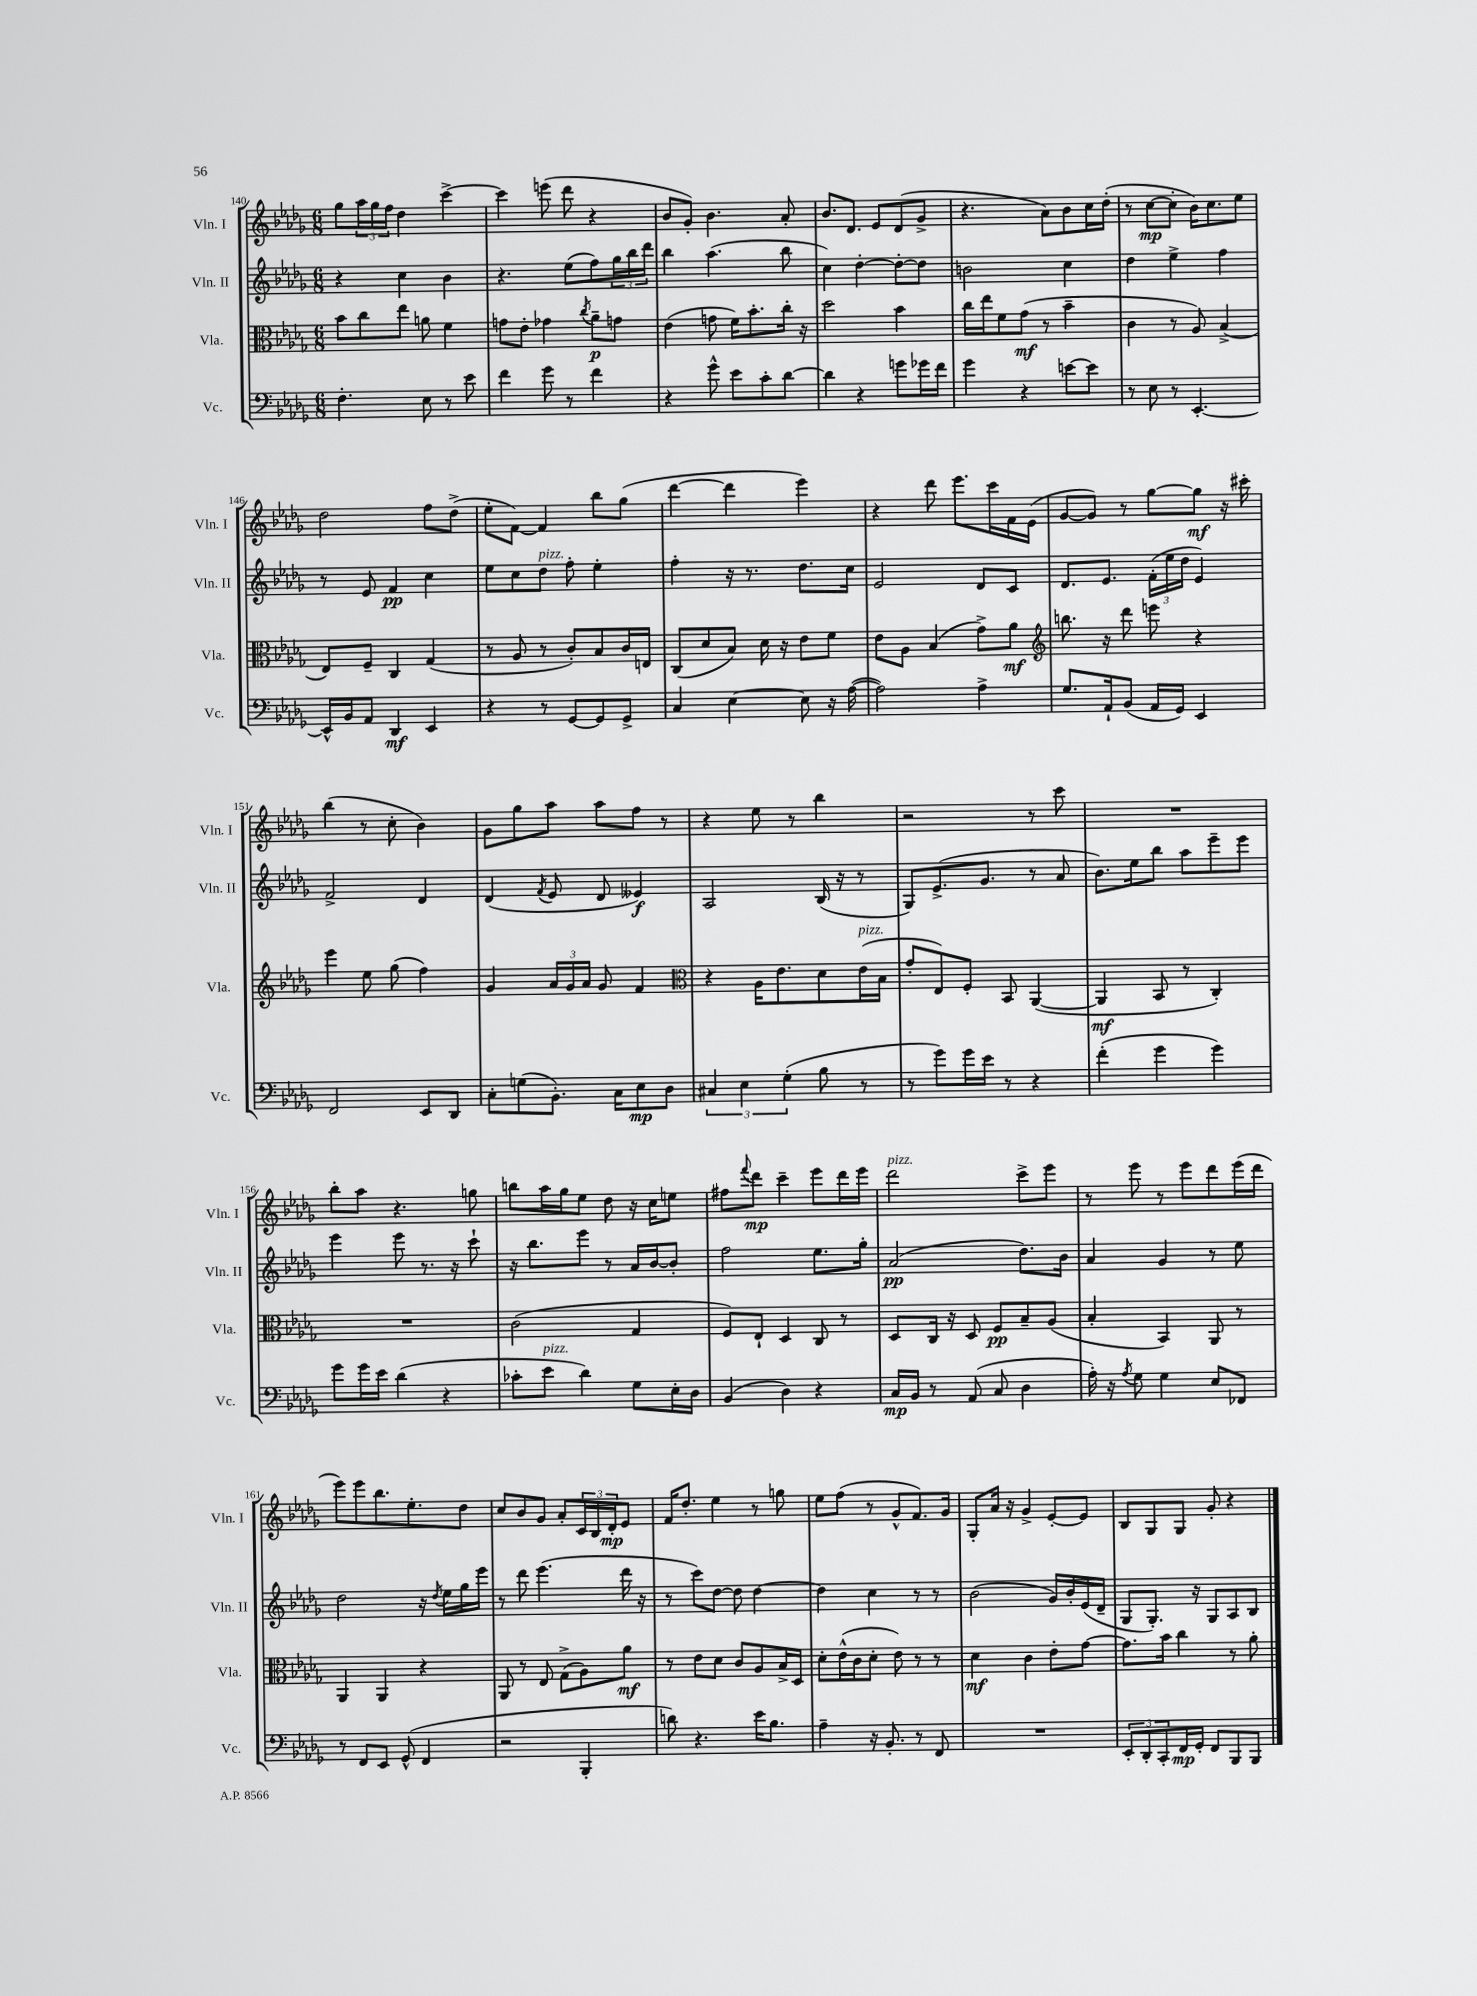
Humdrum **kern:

**kern	**kern	**kern	**kern
*staff4	*staff3	*staff2	*staff1
*clefF4	*clefC3	*clefG2	*clefG2
*k[b-e-a-d-g-]	*k[b-e-a-d-g-]	*k[b-e-a-d-g-]	*k[b-e-a-d-g-]
*M6/8	*M6/8	*M6/8	*M6/8
4.F'\	8b-\L	4r	8gg-\L
.	8cc\	.	24aa-\L
.	.	.	24gg-\
.	.	.	24ff\JJ
.	8ee-\J	4cc\	4dd-\
8E-\	8a\	.	.
8r	4f\	4b-\	[4ccc^\
8e-\	.	.	.
=	=	=	=
4f\	8g\L	4.r	4ccc\]
.	8e-'\J	.	.
8g-\	4g-\	.	(8eee\
8r	.	(8ee-\L	8ddd-\
.	8qcc/	.	.
4f\	8a-~\L	8ff\)	4r
.	8g\J	24gg-\L	.
.	.	24bb-\	.
.	.	24ddd-\JJ	.
=	=	=	=
4r	(4e-\	4bb-\	8b-/L
.	.	.	8g-'/J)
8g-^^\	8g\	(4.aa-\	4.b-\
8e-\L	16f\LK)	.	.
.	8.b-'\	.	.
8c'\	.	.	.
[8d-\J	16cc'\Jk	8bb-\	8a-'/
.	16r	.	.
=	=	=	=
4d-\]	2dd-\	4cc\)	8.b-/L
.	.	.	8.d-/J
4r	.	[4dd-'\	.
.	.	.	8e-/L
8g\L	4b-\	8dd-'\_L	(8d-/
16g-\L	.	8dd-\]J	8g-^/J
16f\JJ	.	.	.
=	=	=	=
4g-\	16cc\LL	2b\	4.r
.	16ee-\J	.	.
.	8f\	.	.
4r	(8g-\J	.	.
.	8r	.	8a-\L)
[8e\L	4b-~\	4cc\	8b-\
8e\]J	.	.	16cc\L
.	.	.	(16dd-'\JJ
=	=	=	=
8r	4c\	4dd-\	8r
8E-\	.	.	[8cc\L
8r	8r	4ee-^\	8cc'\]J
[4.EE-'/	8A-/)	.	16b-\LK)
.	.	.	8.cc\
.	(4B-^/	4ff\	.
.	.	.	8ee-\J
=	=	=	=
16EE-^^/]LL	8E-/L)	8r	2dd-\
16BB-/J	.	.	.
8AA-/J	8F~/J	8e-/	.
4DD-/	4C/	4f/	.
4EE-/	(4G-/	4cc\	8ff\L
.	.	.	(8dd-^\J
=	=	=	=
4r	8r	8ee-\L	8ee-'\L
.	8A-/	8cc\	[8f\J)
8r	8r	8dd-\J	4f/]
[8GG-/L	8c'/L)	8ff'\	.
8GG-/]	8B-/	4ee-'\	8bb-\L
8GG-^/J	16c/L	.	(8gg-\J
.	16E/JJ	.	.
=	=	=	=
4C/	(8C/L	4ff'\	[4ddd-\
.	8d-/	.	.
[4E-\	8B-/J)	16r	4ddd-\]
.	.	8.r	.
.	16d-\	.	.
.	16r	.	.
8E-\]	8e-\L	8.dd-\L	4eee-\)
16r	8f\J	.	.
([16A-\	.	16cc\Jk	.
=	=	=	=
2A-\])	8e-\L	2e-/	4r
.	8A-\J	.	.
.	(4B-/	.	8ddd-\
.	.	.	8.eee-\L
4A-^\	8g-^\L)	8d-/L	.
.	.	.	16ccc\L
.	8a-\J	8c/J	16f\
.	.	.	(16e-\JJ
=	=	=	=
*	*clefG2	*	*
8.G-/L	8.bb\	8.d-/L	[8g-/L
.	.	.	8g-/]J)
16AA-`/k	16r	8.e-/J	.
(8BB-/J	8ddd-\	.	8r
16AA-/LL	8eee\	(24f'\LL	[8gg-\L
.	.	24ee-\	.
16GG-/JJ)	.	.	.
.	.	24dd-\JJ	.
4EE-/	4r	4e-/)	8gg-\]J
.	.	.	16r
.	.	.	16ccc#'\
=	=	=	=
2FF/	4eee-\	2f^/	(4bb-\
.	8ee-\	.	8r
.	(8gg-\	.	8cc'\
8EE-/L	4ff\)	4d-/	4b-\)
8DD-/J	.	.	.
=	=	=	=
8C'\L	4g-/	(4d-/	8g-\L
(8G\	.	.	8gg-\
.	.	8qf/	.
8.BB-'\J)	24a-/LL	8e-/	8aa-\J
.	24g-/	.	.
.	24a-/JJ	.	.
.	8g-/	8d-/	8aa-\L
16C\LK	.	.	.
8E-\	4f/	4e--/)	8ff\J
8D-\J	.	.	8r
=	=	=	=
*	*clefC3	*	*
6C#/	4r	2A-/	4r
6E-\	.	.	.
.	16A-\LK	.	8ee-\
.	8.e-\	.	.
(6G-'\	.	.	.
.	.	.	8r
8B-\	8d-\	(16B-/	4bb-\
.	.	16r	.
8r	(16e-\L	8r	.
.	16B-\JJ	.	.
=	=	=	=
8r	8g-'/L	8G-/L)	2r
8g-\L)	8E-/)	(8.e-^/	.
16g-\L	8F'/J	.	.
16e-\JJ	.	8.g-/J	.
8r	8BB-/	.	.
4r	([4AA-/	8r	8r
.	.	8a-/	8ccc\
=	=	=	=
(4f'\	4AA-/]	8.b-\L)	2.r
.	.	16ee-\k	.
4g-\	8BB-/	8bb-\J	.
.	8r	8aa-\L	.
4g-\)	4C'/)	8eee-~\	.
.	.	8eee-\J	.
=	=	=	=
8g-\L	2.r	4eee-\	8bb-'\L
16g-\L	.	.	8aa-\J
16e-\JJ	.	.	.
(4d-\	.	8eee-\	4.r
.	.	8.r	.
4r	.	.	.
.	.	16r	.
.	.	8ccc`\	8gg\
=	=	=	=
8c-'\L	(2c\	16r	8bb\L
.	.	8.bb-\L	.
8e-\J	.	.	16aa-\L
.	.	.	16gg-\J
4d-\)	.	8eee-\J	8ee-\J
.	.	8r	8dd-\
8G-\L	4G-/	16a-/LL	16r
.	.	[16b-/J	16cc\LK
16E-'\L	.	8b-'/]J	8ee\J
16D-\JJ	.	.	.
=	=	=	=
(4BB-/	8F/L)	2ff\	8ff#\L
.	.	.	8qqfff/
.	8E-`/J	.	8ddd-\J
4D-\)	4D-/	.	4ccc~\
4r	8C/	8.ee-\L	8eee-\L
.	8r	.	16ddd-\L
.	.	16gg-'\Jk	16eee-\JJ
=	=	=	=
16C/LL	8D-/L	(2a-/	2ddd-\
16BB-/JJ	.	.	.
8r	16C/Jk	.	.
.	16r	.	.
(8AA-/	8D-/	.	.
8C/	8F/L	.	.
4D-\	8B-~/	8.dd-\L)	8ccc^\L
.	(8A-/J	.	8eee-\J
.	.	16b-\Jk	.
=	=	=	=
16A-'\)	4B-'/	4a-/	8r
16r	.	.	.
8qA-/	.	.	.
8G-\	.	.	8eee-\
4G-\	4BB-/)	4g-/	8r
.	.	.	8eee-\L
8E-/L	8AA-/	8r	8ddd-\
8FF-/J	8r	8ee-\	(16eee-\L
.	.	.	16ddd-\JJ
=	=	=	=
8r	4AA-/	2dd-\	8eee-\L)
8FF/L	.	.	8eee-\
8EE-/J	4AA-/	.	8.bb-\
(8GG-^^/	.	.	.
.	.	.	8.ee-'\
4FF/	4r	16r	.
.	.	8qdd-/	.
.	.	16ee-\LL	.
.	.	16gg-\	8dd-\J
.	.	16eee-\JJ	.
=	=	=	=
2r	8AA-/	8r	8cc/L
.	8r	8ddd-\	8b-/
.	8E-/	(4.eee-\	8g-/J
.	(8G-^\L	.	8a-'/L
4BBB-'/	8A-\)	.	24c/L
.	.	.	24B-/
.	.	.	24d-'/J
.	8a-\J	16ddd-\	8e-/J
.	.	16r	.
=	=	=	=
8d\)	8r	8r	16f/LK
.	.	.	8.dd-'/J
4.r	8e-\L	8ccc\L)	.
.	8d-\J	[8dd-\J	4ee-\
.	8c/L	8dd-\]	.
16e-\LK	8A-/	[4dd-\	8r
8.B-\J	.	.	.
.	16B-^/L	.	8gg\
.	16D-/JJ	.	.
=	=	=	=
4A-~\	8d-'\L	4dd-\]	8ee-\L
.	(16e-^^\L	.	(8ff\J
.	16c\J	.	.
16r	8d-'\J	4cc\	8r
8.BB-'/	.	.	.
.	8e-\)	.	8g-^^/L
8r	8r	8r	8.f/)
8FF/	8r	8r	.
.	.	.	16g-/Jk
=	=	=	=
2.r	4d-\	(2b-\	8G-'/L
.	.	.	16a-/Jk
.	.	.	16r
.	4c\	.	4g-^/
.	8e-'\L	16g-/LL)	[8e-'/L
.	.	16b-'/	.
.	[8g-\J	(16e-/	8e-/]J
.	.	16d-~/JJ	.
=	=	=	=
12EE-'/L	8.g-\]L	8G-/L	8B-/L
12DD-'/	.	.	.
.	.	8.G-'/J)	8G-/
12CC'/	.	.	.
.	16b-\Jk	.	.
16FF/L	4cc\	.	8G-/J
16GG-'/JJ	.	16r	.
8FF/L	.	8G-/L	8g-'/
8BBB-/	8r	8A-/	4r
8BBB-/J	8a-'\	8B-/J	.
==	==	==	==
*-	*-	*-	*-
